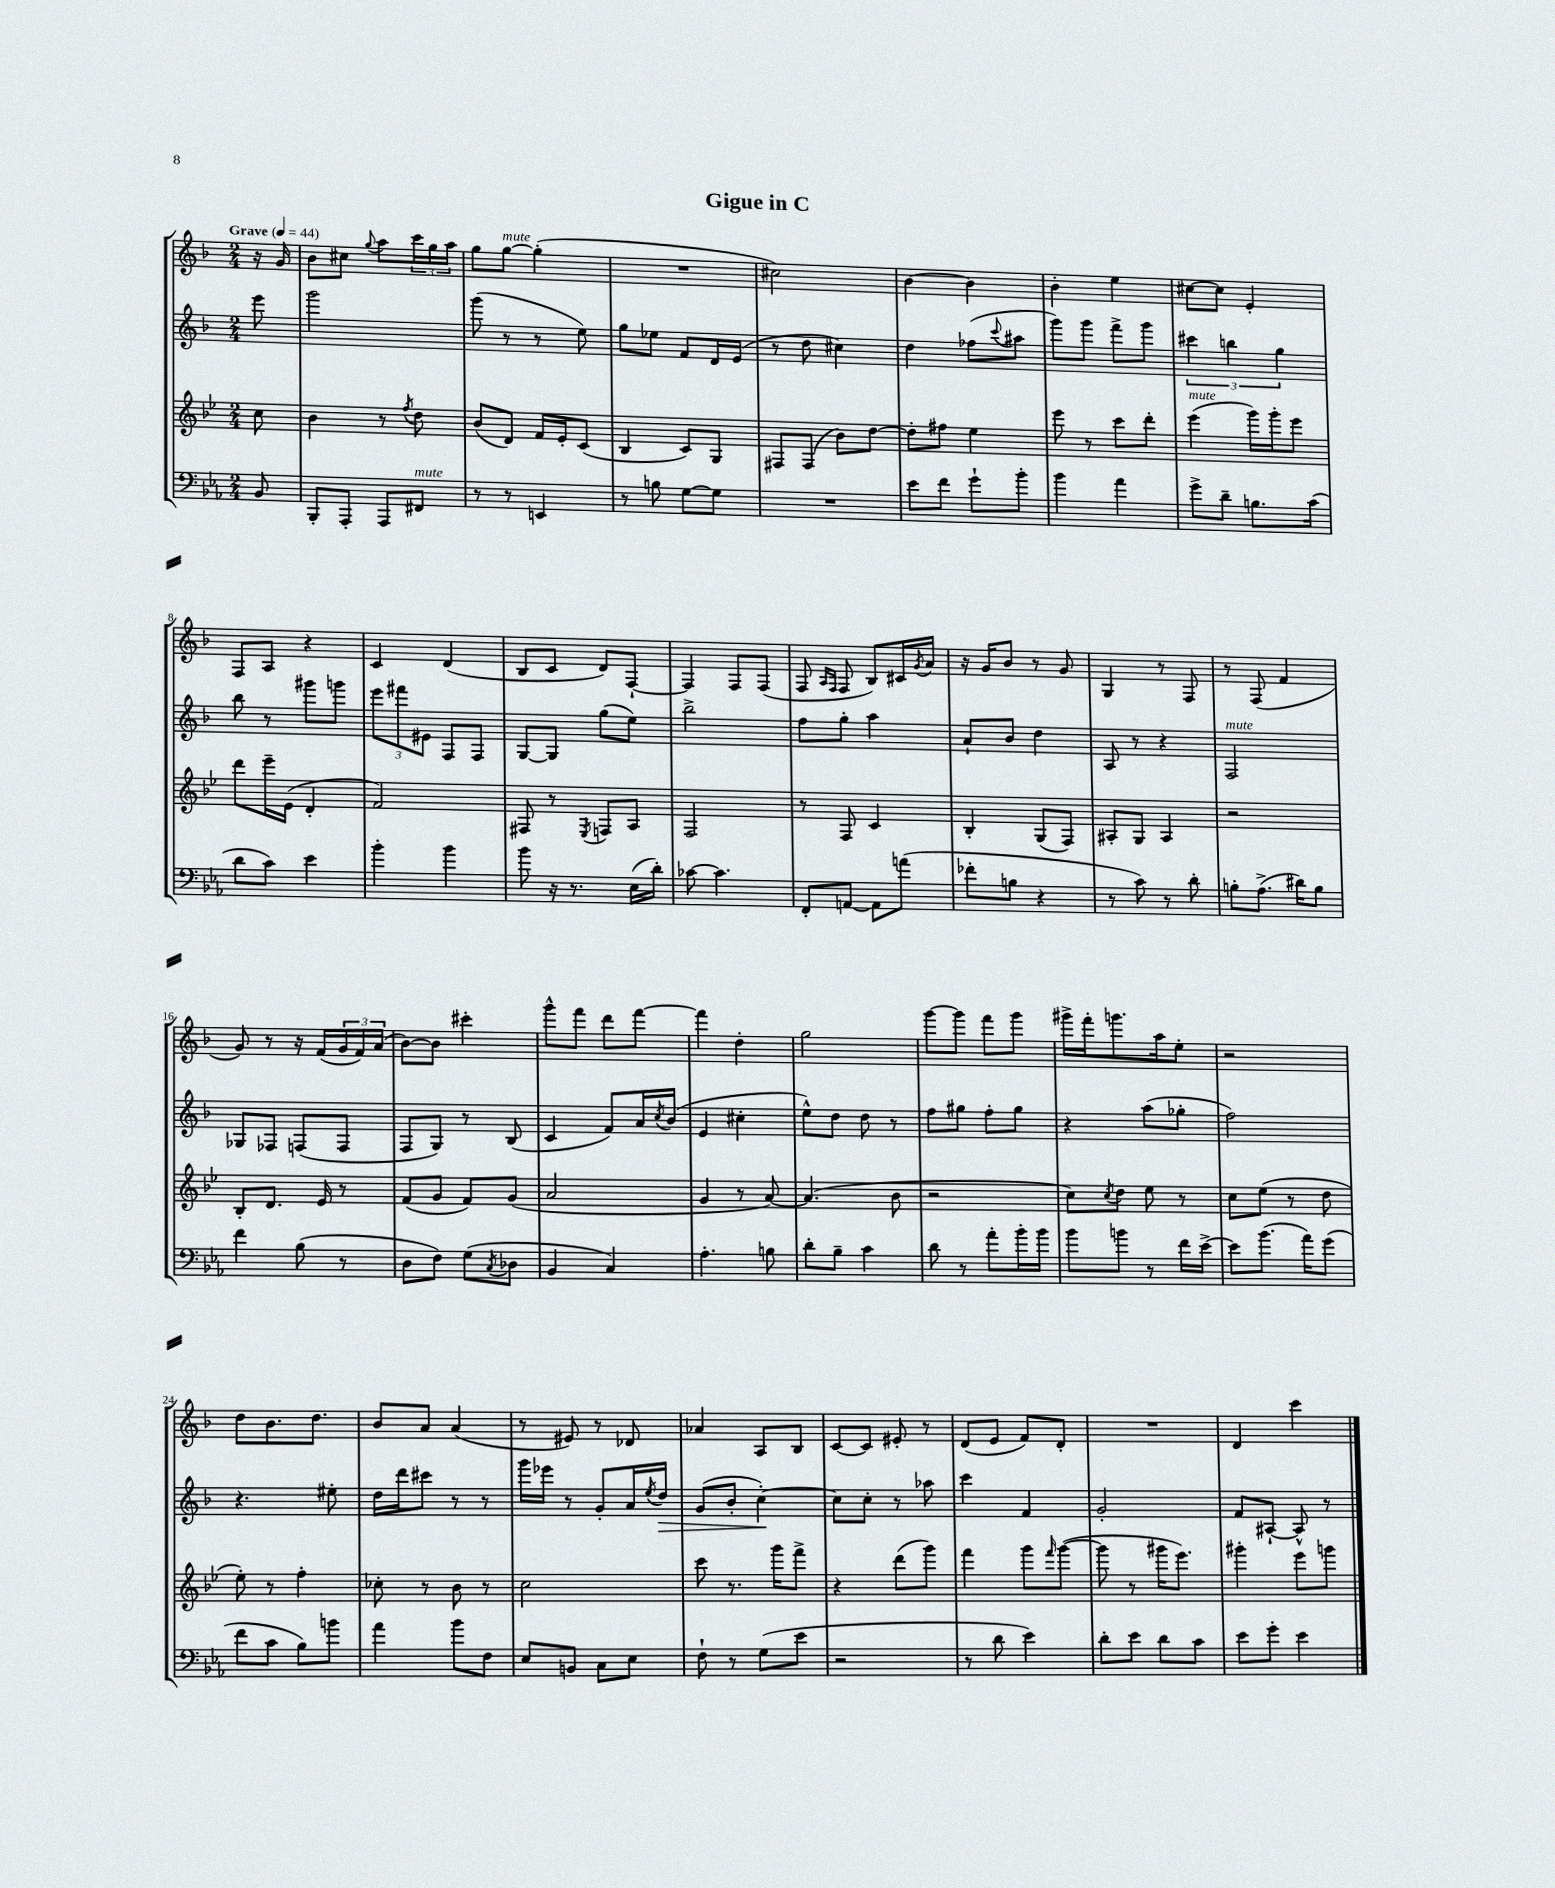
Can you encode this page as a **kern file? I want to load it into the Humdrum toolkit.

**kern	**kern	**kern	**dynam	**kern
*part4	*part3	*part2	*part2	*part1
*staff4	*staff3	*staff2	*staff2	*staff1
*clefF4	*clefG2	*clefG2	*	*clefG2
*k[b-e-a-]	*k[b-e-]	*k[b-]	*	*k[b-]
*M2/4	*M2/4	*M2/4	*	*M2/4
*MM44	*MM44	*MM44	*	*MM44
=	=	=	=	=
!	!	!	!	!LO:TX:a:B:t=Grave
8BB-/	8cc\	8eee\	.	16r
.	.	.	.	16g/
=1	=1	=1	=1	=1
8BBB-'/L	4b-\	2ggg\	.	8b-\L
8AAA-'/J	.	.	.	8cc#X\J
.	.	.	.	8qqgg/
8AAA-/L	8r	.	.	8aa\L
.	8qff/	.	.	.
!LO:TX:a:i:t=mute	!	!	!	!
8FF#X/J	8dd\	.	.	24ccc\L
.	.	.	.	24gg\
.	.	.	.	24aa\JJ
=2	=2	=2	=2	=2
8r	(8b-/L	(8ggg\	.	8gg\L
!	!	!	!	!LO:TX:a:i:t=mute
8r	8d/J)	8r	.	[8gg\J
4EEn/	16f/LL	8r	.	(4gg'\]
.	16e-'/J	.	.	.
.	(8c/J	8ee\)	.	.
=3	=3	=3	=3	=3
8r	4B-/	8gg\L	.	2r
8Bn\	.	8ee-X\J	.	.
[8G\L	8c/L)	8f/L	.	.
8G\J]	8G/J	16d/L	.	.
.	.	(16e/JJ	.	.
=4	=4	=4	=4	=4
2r	8F#X/L	8r	.	2cc#X\)
.	(8F#/J	8dd\	.	.
.	8b-\L)	4cc#X\)	.	.
.	[8dd\J	.	.	.
=5	=5	=5	=5	=5
8e-\L	8dd'\L]	4dd\	.	[4b-\
8f\J	8ff#X\J	.	.	.
8g`\L	4ee-\	(8ff-X\L	.	4b-\]
.	.	8qqccc/	.	.
8b-'\J	.	8aa#X\J	.	.
=6	=6	=6	=6	=6
4b-\	8eee-\	8ggg\L)	.	4b-'\
.	8r	8ggg\J	.	.
4a-\	8ccc\L	8fff^\L	.	4ee\
.	8ddd'\J	8ggg\J	.	.
=7	=7	=7	=7	=7
!	!LO:TX:a:i:t=mute	!	!	!
8g^\L	(4eee-\	6ccc#X\	.	[8cc#X\L
8d~\J	.	.	.	8cc#\J]
.	.	6bbn\	.	.
8.Bn\L	16ggg\LL)	.	.	4e'/
.	16ggg'\J	.	.	.
.	.	6gg\	.	.
.	8eee-\J	.	.	.
(16c\Jk	.	.	.	.
!!LO:LB:g=z
=8	=8	=8	=8	=8
8d\L	8ddd\L	8bb-\	.	8F/L
8c\J)	16eee-~\L	8r	.	8A/J
.	(16e-\JJ	.	.	.
4e-\	4d'/	8ggg#X\L	.	4r
.	.	8gggn\J	.	.
=9	=9	=9	=9	=9
4b-'\	2f/)	12eee\L	.	4c/
.	.	12fff#X\	.	.
.	.	12e#X\J	.	.
4b-\	.	8F/L	.	(4d/
.	.	8F/J	.	.
=10	=10	=10	=10	=10
8b-\	8F#X/	[8G/L	.	8B-/L
16r	8r	8G/J]	.	8c/J
8.r	.	.	.	.
.	8qE-/	.	.	.
.	8Fn/L	(8gg\L	.	8d/L)
(16E-\LL	8A/J	8ee\J)	.	[8F`/J
16d'\JJ)	.	.	.	.
=11	=11	=11	=11	=11
[8c-X\	2F/	2bb-^\	.	4F/]
4.c-\]	.	.	.	.
.	.	.	.	8F/L
.	.	.	.	(8F/J
=12	=12	=12	=12	=12
8FF'/L	8r	8ff\L	.	8F/
.	.	.	.	16qqA/LL
.	.	.	.	16qqF/JJ
[8AAn/J	8F/	8gg'\J	.	8F/
8AA\L]	4c/	4aa\	.	8B-/L)
(8an\J	.	.	.	16c#X/L
.	.	.	.	8qg/
.	.	.	.	16a/JJ
=13	=13	=13	=13	=13
8f-X'\L	4B-'/	8a`/L	.	16r
.	.	.	.	16g/KL
8Bn\J	.	8b-/J	.	8b-/J
4r	(8G/L	4dd\	.	8r
.	8F/J)	.	.	8g/
=14	=14	=14	=14	=14
8r	8A#X'/L	8A/	.	4G/
8c\)	8G/J	8r	.	.
8r	4A#/	4r	.	8r
8d'\	.	.	.	8F/
=15	=15	=15	=15	=15
!	!	!LO:TX:a:i:t=mute	!	!
8Bn'\L	2r	2F/	.	8r
(8.A-^\J	.	.	.	(8F/
.	.	.	.	4f/
16d#X\KL)	.	.	.	.
8B\J	.	.	.	.
!!LO:LB:g=z
=16	=16	=16	=16	=16
4f\	8B-'/L	8G-X/L	.	8g/)
.	8.d/J	8F-X/J	.	8r
(8B-\	.	(8Fn/L	.	16r
.	16e-/	.	.	(16f/LL
8r	8r	8F/J	.	24g/
.	.	.	.	24f/)
.	.	.	.	(24a/JJ
=17	=17	=17	=17	=17
8D\L	(8f/L	8F/L	.	[8b-\L)
8F\J)	8g/J	8G/J)	.	8b-\J]
(8G\L	8f/L)	8r	.	4ccc#X'\
8qC/	.	.	.	.
8D-X\J	(8g/J	(8B-/	.	.
=18	=18	=18	=18	=18
4BB-/	2a/	4c/	.	8ggg^^\L
.	.	.	.	8fff\J
4C/)	.	8f/L)	.	8ddd\L
.	.	16a/L	.	[8fff\J
.	.	8qcc/	.	.
.	.	(16b-/JJ	.	.
=19	=19	=19	=19	=19
4.A-'\	4g/	4e/	.	4fff\]
.	8r	4cc#X'\	.	4dd'\
8Bn\	[8a/)	.	.	.
=20	=20	=20	=20	=20
8d'\L	(4.a/]	8ee^^\L)	.	2gg\
8B-~\J	.	8dd\J	.	.
4c\	.	8dd\	.	.
.	8b-\	8r	.	.
=21	=21	=21	=21	=21
8d\	2r	8ff\L	.	[8ggg\L
8r	.	8gg#X\J	.	8ggg\J]
8a-'\L	.	8ff'\L	.	8fff\L
16b-'\L	.	8gg#\J	.	8ggg\J
16b-\JJ	.	.	.	.
=22	=22	=22	=22	=22
8b-\L	8cc\L)	4r	.	16ggg#X^\LL
.	.	.	.	16fff'\J
.	8qcc/	.	.	.
8bn\J	8dd\J	.	.	8.gggn\
8r	8ee-\	(8aa\L	.	.
.	.	.	.	16aa\k
16f\LL	8r	8gg-X'\J	.	8ee'\J
[16e-^\JJ	.	.	.	.
=23	=23	=23	=23	=23
8e-\L]	8cc\L	2ff\)	.	2r
(8.b-\J	(8ee-\J	.	.	.
.	8r	.	.	.
16a-\KL)	.	.	.	.
(8g\J	8dd\	.	.	.
!!LO:LB:g=z
=24	=24	=24	=24	=24
8f\L	8ee-'\)	4.r	.	8dd\L
8c\J	8r	.	.	8.b-\
8B-\L)	4ff'\	.	.	.
.	.	.	.	8.dd\J
8bn\J	.	8ee#X'\	.	.
=25	=25	=25	=25	=25
4a-\	8cc-X'\	16dd\LL	.	8b-/L
.	.	16ddd\J	.	.
.	8r	8ccc#X\J	.	8a/J
8b-\L	8b-\	8r	.	(4a/
8F\J	8r	8r	.	.
=26	=26	=26	=26	=26
8E-/L	2cc\	16ggg\LL	.	8r
.	.	16eee-X\JJ	.	.
8BBn/J	.	8r	.	8e#X/)
8C\L	.	8g'/L	.	8r
8E-\J	.	16a/L	.	8d-X/
.	.	8qee/	.	.
!	!	!	!LO:HP:b	!
.	.	16dd/JJ	>	.
=27	=27	=27	=27	=27
8F`\	8ccc\	(8g/L	.	4a-X/
8r	8.r	8b-'/J	.	.
(8G\L	.	[4cc'\)	.	8A/L
.	16ggg\KL	.	.	.
8e-\J	8fff^\J	.	.	8B-/J
.	.	.	]	.
=28	=28	=28	=28	=28
2r	4r	8cc\L]	.	[8c/L
.	.	8cc'\J	.	8c/J]
.	(8ddd\L	8r	.	8e#X'/
.	8ggg\J)	8aa-X\	.	8r
=29	=29	=29	=29	=29
8r	4fff\	4ccc\	.	(8d/L
8d\	.	.	.	8e/J
4e-\)	8ggg\L	4f/	.	8f/L)
.	16qqfff/	.	.	.
.	([8ggg\J	.	.	8d'/J
=30	=30	=30	=30	=30
8d'\L	8ggg\]	2g'/	.	2r
8e-\J	8r	.	.	.
8d\L	16ggg#X\KL	.	.	.
.	8.eee-\J)	.	.	.
8c\J	.	.	.	.
=31	=31	=31	=31	=31
8e-\L	4ggg#X'\	8f/L	.	4d/
8g'\J	.	[8A#X`/J	.	.
4e-\	8eee-\L	8A#^^/]	.	4ccc\
.	8gggn\J	8r	.	.
==	==	==	==	==
*-	*-	*-	*-	*-
